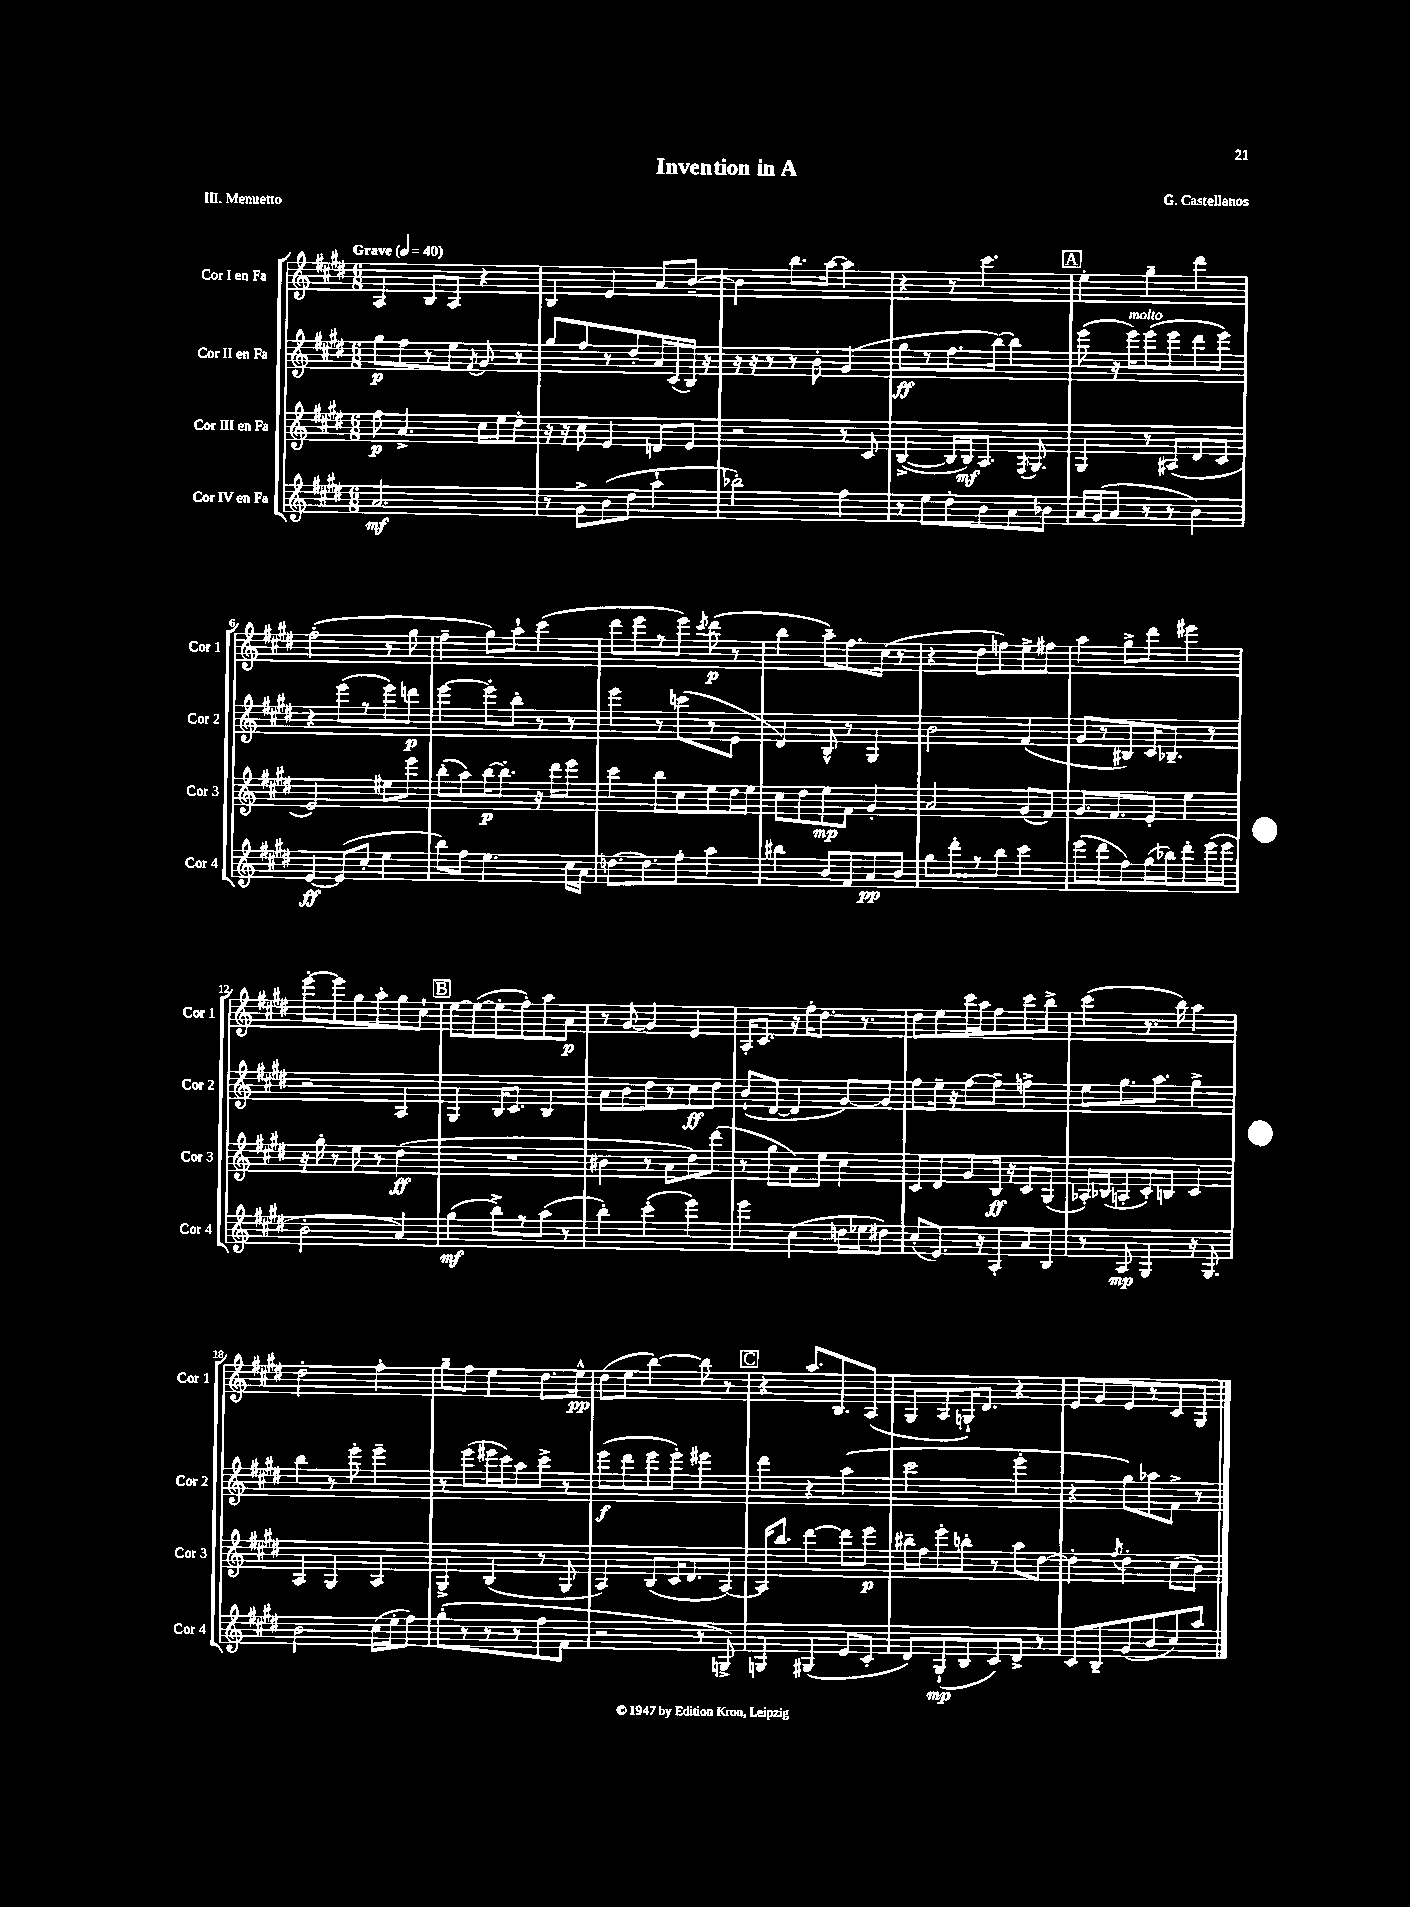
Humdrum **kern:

**kern	**kern	**kern	**kern
*staff4	*staff3	*staff2	*staff1
*clefG2	*clefG2	*clefG2	*clefG2
*k[f#c#g#d#]	*k[f#c#g#d#]	*k[f#c#g#d#]	*k[f#c#g#d#]
*M6/8	*M6/8	*M6/8	*M6/8
*MM40	*MM40	*MM40	*MM40
2.a/	8ff#\	8gg#\L	4A/
.	4.a^/	8ff#\	.
.	.	8r	8B/L
.	.	8ee\J	8A/J
.	.	8qf#/	.
.	16cc#\LL	8g#/	4r
.	16ee\J	.	.
.	8dd#'\J	8r	.
=	=	=	=
8r	16r	8gg#/L	4B/
.	16r	.	.
8g#^\L	8cc#\	8ff#/	.
(8b\	4e/	8r	4e/
8dd#\J	.	8dd#'/	.
4aa`\	8d/L	16a/L	8a/L
.	.	(16c#/	.
.	8e/J	16B/JJ)	[8b~/J
.	.	16r	.
=	=	=	=
2bb-'\)	2r	16r	4b\]
.	.	16r	.
.	.	8r	.
.	.	8r	8.bb\L
.	.	8b'\	.
.	.	.	[16aa\Jk
4ff#\	8r	(4g#/	4aa\]
.	8c#/	.	.
=	=	=	=
8r	([4B^/	8gg#\L	4r
8ee\L	.	8r	.
8dd#'\	16B/]LL	8.ff#\	8r
.	16B/J)	.	.
8b\	8.A/J	.	4.ccc#\
.	.	[16bb\Jk)	.
8a\	.	4bb\]	.
.	8qF#/	.	.
.	8.G#/	.	.
8b-\J	.	.	.
=	=	=	=
16a/LL	4G#/	(8eee\	4ee'\
(16g#/J	.	.	.
8a/J	.	16r	.
.	.	16eee\LK)	.
8r	8r	(8eee\	4gg#~\
8r	(8A#/L	8eee\	.
4b\)	8d#/	8ddd#\	4ddd#\
.	8c#/J	8eee\J)	.
=	=	=	=
[4e/	2e/)	4r	(2ff#'\
(8e/]L	.	(8eee\L	.
8cc#'/J	.	8r	.
4ee\	8ee#\L	8eee\)	8r
.	8eee\J	8ddd\J	8gg#\
=	=	=	=
8bb\L)	(8bb'\L	[4eee\	4ff#~\
8ff#\J	8aa\)	.	.
4.ee\	[16bb\K	8eee'\]L	8gg#\L)
.	8.bb'\]J	.	.
.	.	8bb'\J	8aa`\J
.	16r	8r	(4ccc#\
.	16ddd#\LK	.	.
16cc#\LL	8eee\J	8r	.
16a\JJ	.	.	.
=	=	=	=
[8.dd\L	4ccc#\	4eee\	8ddd#\L
.	.	.	8eee\
8.dd\]	.	.	.
.	8bb\L	8r	8r
8ff#'\J	8cc#\	(8ccc\L	8eee\J)
.	.	.	8qccc#/
4aa\	8ee\	8r	(8ddd#\
.	16dd#\L	8e\J	8r
.	16ee\JJ	.	.
=	=	=	=
4bb#\	8cc#\L	4d#/)	4bb\
.	8dd#\	.	.
8b/L	8ee\	8B^^/	8aa~\L)
8f#/	8f#\J	8r	8.ff#\
8a/	4g#'/	4G#/	.
.	.	.	(16cc#\Jk
8b/J	.	.	8r
=	=	=	=
8gg#\L	2a/	2b\	4r
8ddd#'\	.	.	.
8r	.	.	8dd#\L
8bb\J	.	.	8ff\)
4ccc#\	(8g#/L	(4f#/	8ee^\
.	8f#/J)	.	8ff#\J
=	=	=	=
(8eee\L	8.g#/L	8g#/L	4aa\
8ddd#\	.	8r	.
.	8.f#/	.	.
8ff#\)	.	8B#/)	8gg#^\L
(16gg#\L	8e'/J	16c#/K	8ddd#\J
16bb-\J)	.	8.B-~/J	.
8ddd#'\	4ee\	.	4eee#\
(16eee\L	.	8r	.
16eee\JJ	.	.	.
=	=	=	=
2b'\	16r	2r	[8eee'\L
.	16gg#'\	.	.
.	8r	.	8eee\]
.	8ee\	.	8gg#\
.	8r	.	8aa'\
4a/)	(4dd#\	4A/	8gg#\
.	.	.	8cc#`\J
=	=	=	=
(4gg#\	2.r	4G#/	[8ee\L
.	.	.	(8ee\_
8bb^\L)	.	16B/LK	8ee'\]
.	.	8.c#/J	.
8r	.	.	8ff#'\)
(8aa\J	.	4B/	8aa\
8r	.	.	8a\J
=	=	=	=
4bb'\)	4b#\	8a\L	8r
.	.	8b\	[8g#/
(4ccc#'\	8r	8dd#\	4g#/]
.	8a\L	8r	.
4eee\)	8dd#\)	8cc#\	4e/
.	(8ddd#\J	8dd#\J	.
=	=	=	=
4eee\	8r	(8b`/L	16A'/LK
.	.	.	8.c#/J
.	8gg#\L	[8d#/J	.
(4cc#\	8a\)	4d#/]	16r
.	.	.	16ff#'\LK
.	8ee\J	.	8.dd#\J
16dd\LL	4cc#\	[8g#/L)	.
16ee-\J	.	.	8.r
8dd#\J)	.	8g#/]J	.
=	=	=	=
(8cc#'/L	8c#/L	8ff#\L	8dd#\L
8.e/J)	8d#/	16ee~\Jk	8ee\
.	.	16r	.
.	8g#/	[8ff#\L	16ccc#\L
16r	.	.	16aa\J
8A'/L	16B/Jk	8ff#~\]J	8ff#\
.	16r	.	.
8a/	8c#/L	4ff^\	8ccc#\
8B/J	(8G#/J	.	8bb^\J
=	=	=	=
8r	16A-'/LL)	8ee\L	(4ccc#\
.	(16B-/J	.	.
8A/	8A'/	8.gg#\	.
4G#/	8c#'/)	.	8.r
.	.	8.aa\J	.
.	8B/J	.	.
.	.	.	16bb\)
16r	4c#/	4gg#^\	4aa\
8.G#/	.	.	.
=	=	=	=
2b\	4A/	4bb\	2dd#'\
.	4G#/	8r	.
.	.	8eee'\	.
(16cc#\LL	4A/	4eee~\	4ff#'\
16ee'\J	.	.	.
8ff#\J)	.	.	.
=	=	=	=
(8gg#'\L	4G#^/	8r	8gg#~\L
8r	.	(8eee\L	8ff#\J
8r	(4B/	16eee#\L	4ee\
.	.	16ccc#\J)	.
8r	.	8aa\	.
8ff#\	8r	8ccc#^\J	8.dd#\L
8f#\J	8G#/	8r	.
.	.	.	16ee^^\Jk
=	=	=	=
2r	4A/)	(8eee\L	(8dd#\L
.	.	8ddd#\	8ee\J
.	(8B/L	8eee\	[4bb\)
.	16c#/K	8eee'\J)	.
.	8.d#/	.	.
8r	.	4eee#\	8bb\]
8G^/)	[8A/J)	.	8r
=	=	=	=
4G/	16A/]LK	4ddd#\	4r
.	8.bb/J	.	.
(4G#/	[4ddd#\	4r	8.aa/L
.	.	.	8.B/
8e/L	8ddd#\]L	(4aa\	.
8c#'/J	8eee\J	.	(8A/J
=	=	=	=
8d#/L)	16bb#~\LL	2ccc#\	8G#/L
.	16ff#\J	.	.
(8G#`/	8eee'\	.	8A/
8B/	8bb'\J	.	16G`/K)
.	.	.	8.d#/J
8c#/)	8r	.	.
8d#^/J	8aa\L	4eee'\	4r
8r	[8dd#\J	.	.
=	=	=	=
8c#/L	4dd#'\]	4r	8e/L
8B~/	.	.	8g#/
.	8qff#/	.	.
(8g#/	4dd#'\	8gg#\L)	8e/
8b/	.	8aa-\	8r
8cc#/)	(8cc#\L	8f#^\J	8c#/
8aa/J	8b\J)	8r	8G#/J
==	==	==	==
*-	*-	*-	*-
